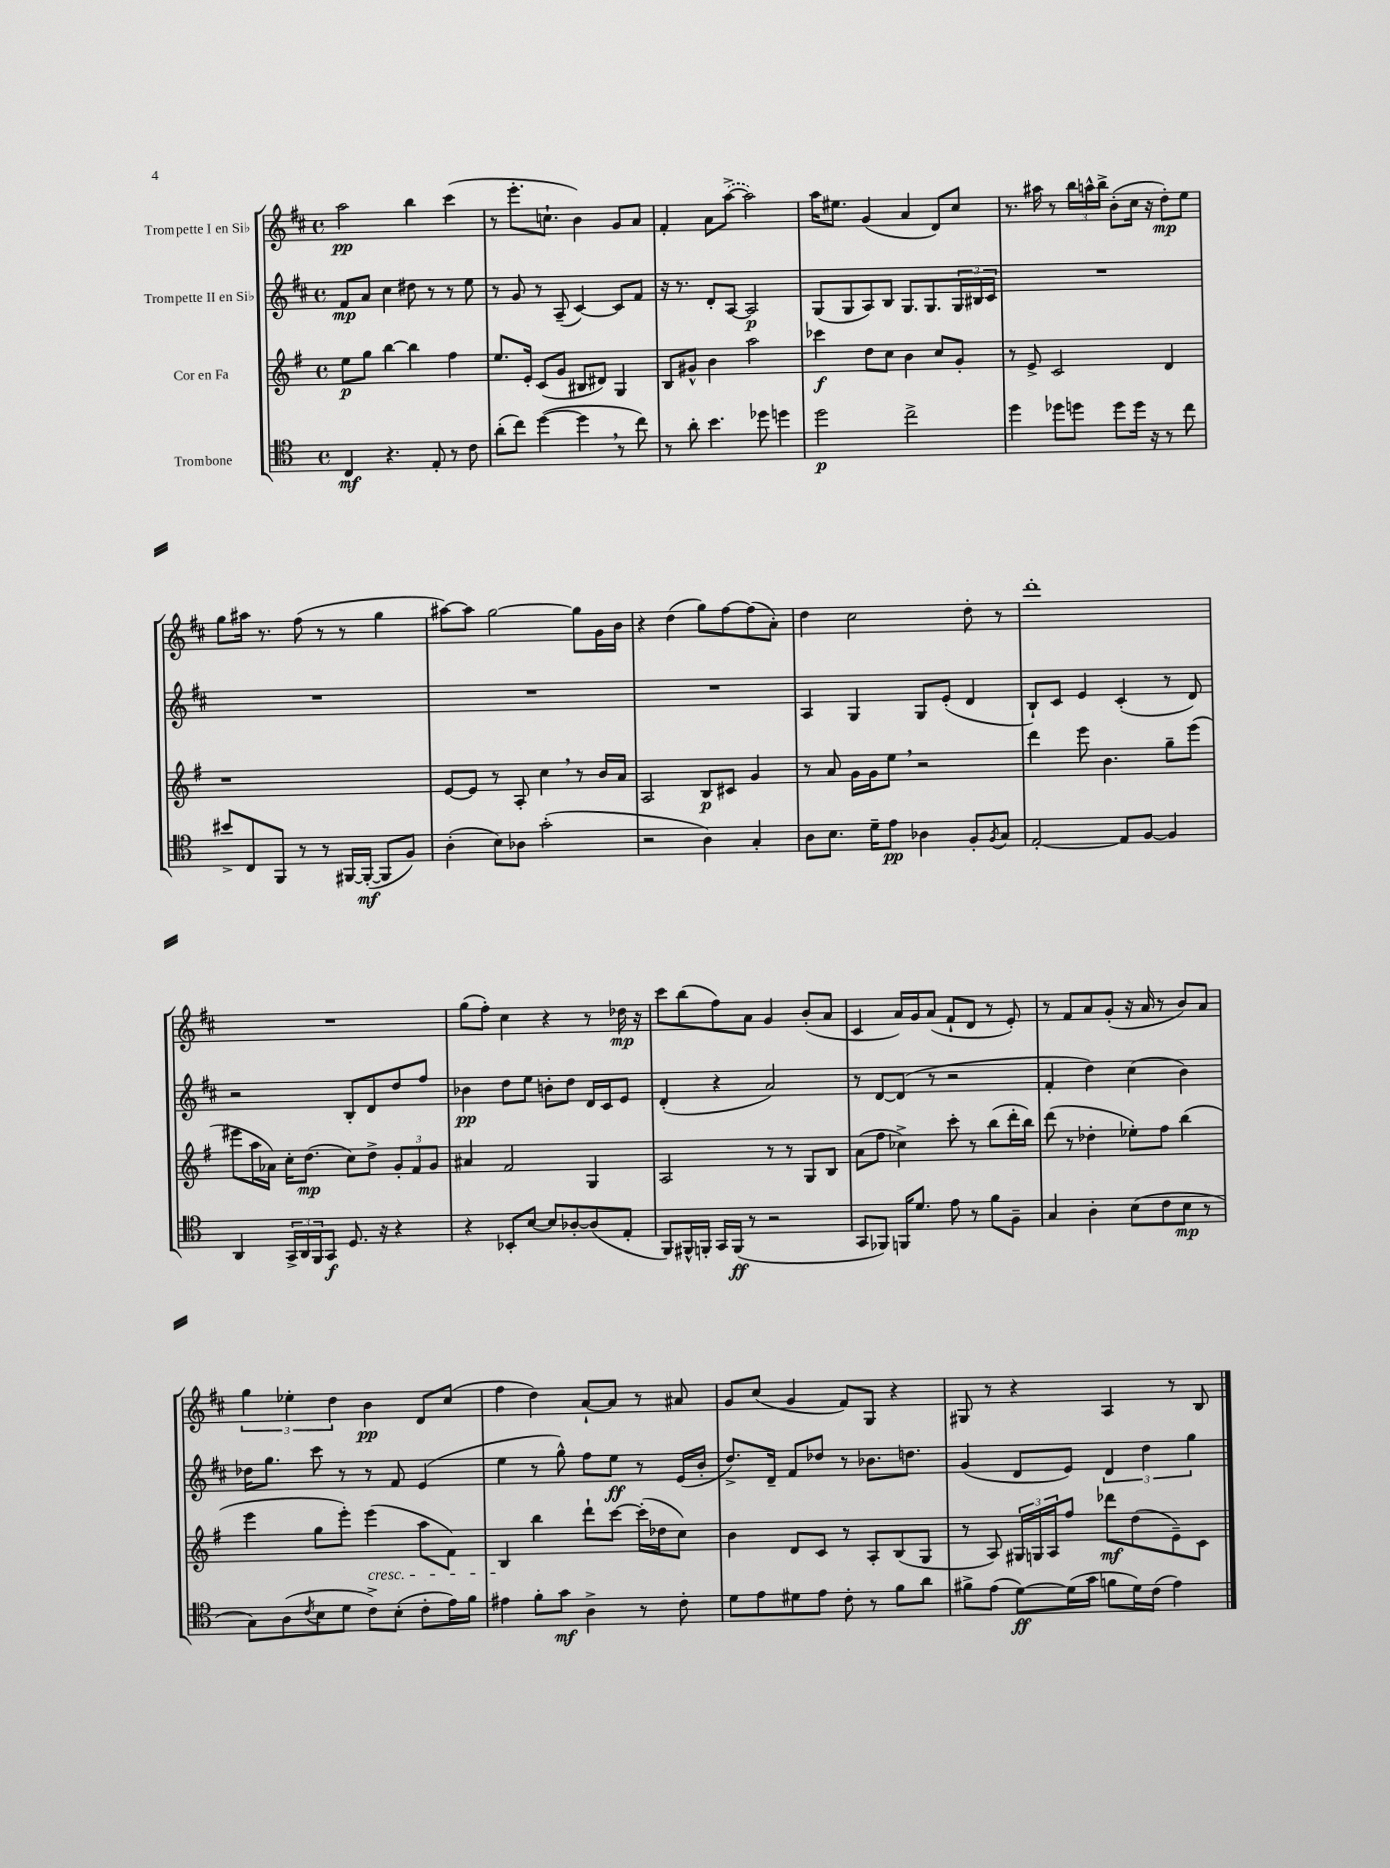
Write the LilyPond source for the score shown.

<<
\new StaffGroup <<
\new Staff = "s0" \with { instrumentName = "Trompette I en Sib" } {
    \clef treble \key d \major \defaultTimeSignature \time 4/4
    a''2\pp b''4 cis'''4( |
    r8 e'''8.-. c''8.-! b'4) g'8 a'8 |
    fis'4-. a'8 \once \slurDashed a''8~->( a''2) |
    a''16 eis''8. g'4( a'4 d'8) cis''8 |
    r8. ais''16 r8 \tuplet 3/2 { b''16 a''16-^ b''16-> } b'8-.( cis''16 r16 d''8-.\mp) e''8 |
    g''8 ais''16 r8. fis''8( r8 r8 g''4 |
    ais''8~) ais''8 g''2~ g''8 g'16 b'16 |
    r4 d''4( g''8) fis''8~ fis''8( a'8-.) |
    d''4 cis''2 d''8-. r8 |
    d'''1-. |
    R1 |
    g''8( fis''8-.) cis''4 r4 r8 des''16\mp r16 |
    cis'''8 b''8( fis''8) a'8 g'4 b'8-.( a'8 |
    cis'4 a'16) g'16 a'8( fis'8-! d'8 r8 e'8-.) |
    r8 fis'8 a'8 g'8-.( r16 a'16 r8 b'8) a'8 |
    \tuplet 3/2 { g''4 ees''4-. d''4 } b'4\pp d'8 cis''8( |
    fis''4 d''4) a'8~-! a'8 r8 ais'8 |
    g'8 cis''8( g'4 fis'8) g8 r4 |
    gis8 r8 r4 a4 r8 b8 \bar "|." |
}
\new Staff = "s1" \with { instrumentName = "Trompette II en Sib" } {
    \clef treble \key d \major \defaultTimeSignature \time 4/4
    fis'8\mp a'8 cis''4 dis''8 r8 r8 e''8 |
    r8 g'8 r8 a8--( cis'4~) cis'8 fis'8 |
    r16 r8. d'8-. a8~ a2\p |
    g8( g8 a8) b8 g8. g8. \tuplet 3/2 { g16 bis16 cis'16 } |
    R1 |
    R1 |
    R1 |
    R1 |
    a4 g4 g8 e'8-.( d'4 |
    b8-!) cis'8 e'4 cis'4-.( r8 d'8) |
    r2 b8-. d'8 d''8 fis''8 |
    bes'4\pp d''8 e''8 b'8-. d''8 d'16 cis'16 e'8 |
    d'4-.( r4 a'2) |
    r8 d'8~ d'8( r8 r2 |
    fis'4-. d''4) cis''4( b'4) |
    des''16 g''8. cis'''8 r8 r8 fis'8 e'4( |
    e''4 r8 g''8-^) fis''8 e''8\ff r8 e'16( b'16-. |
    d''8.->) d'16-- fis'8 des''8 r8 bes'8. d''8. |
    g'4( d'8 e'8) \tuplet 3/2 { d'4 d''4 g''4 } \bar "|." |
}
\new Staff = "s2" \with { instrumentName = "Cor en Fa" } {
    \clef treble \key g \major \defaultTimeSignature \time 4/4
    e''8\p g''8 b''4~ b''4 fis''4 |
    e''8. e'16-. c'8( g'8 bis8 dis'8) g4 |
    b8 gis'8-^ b'4 a''2 |
    ces'''4\f d''8 c''8 b'4 c''8 g'8-. |
    r8 e'8-> c'2 d'4 |
    r1 |
    e'8~ e'8 r8 a8-. c''4 \breathe r8 b'16 a'16 |
    a2 b8\p cis'8 g'4 |
    r8 a'8 g'16 g'16 e''8 \breathe r2 |
    d'''4 e'''8 b'4. g''8-- e'''8( |
    eis'''8 a''16 aes'16) c''16-. d''8.\mp( c''8) d''8-> \tuplet 3/2 { g'8-. fis'8 g'8 } |
    ais'4 fis'2 g4 |
    a2 r8 r8 g8 b8 |
    a'8( fis''8 ces''4->) c'''8-. r8 b''8( d'''16-. b''16) |
    d'''8( r8 des''4-. ees''8-.) fis''8 b''4( |
    e'''4 g''8 e'''8-.) e'''4\cresc( a''8 fis'8) |
    b4\! b''4 d'''8-! c'''8~ c'''16-.( des''16 c''8) |
    b'4 d'8 c'8 r8 a8-. b8( g8 |
    r8 a8) \tuplet 3/2 { gis16 g16 a16 } fis''8 des'''8\mf d''8( e'8--) c'8 \bar "|." |
}
\new Staff = "s3" \with { instrumentName = "Trombone" } {
    \clef tenor \key c \major \defaultTimeSignature \time 4/4
    c4\mf r4. e8-. r8 c'8 |
    a'8-.( c''8) d''4~( d''4 \breathe r8 c''8) |
    r8 a'8-. b'4. des''8 d''4 |
    d''2\p c''2-> |
    d''4 des''8 d''8 d''8 d''16 r16 r8 c''8 |
    bis'8-> c8 f,8 r8 r8 fis,16~ fis,16~-.\mf( fis,8 f8) |
    a4-.( b8) aes8 g'2-.( |
    r2 a4) g4-. |
    a8 b8. d'16-- e'8\pp aes4 f8-. \acciaccatura { f8 } g8 |
    e2~-. e8 f8~ f4 |
    a,4 \tuplet 3/2 { g,16-> a,16 f,16 } g,8\f d8. r16 r4 |
    r4 bes,8-. b8~ b8 aes8~-. aes8( e8-. |
    f,8) fis,16-^ f,16-. g,16 f,16\ff( r8 r2 |
    g,8 fes,8) f,16 d'8. e'8 r8 f'8 f8-- |
    g4 a4-. b8( c'8 b8\mp r8 |
    g8) a8( \acciaccatura { c'8 } b8 d'8 c'8->) b8-.( c'8-. e'16) f'16 |
    eis'4 f'8-. g'8\mf a4-> r8 c'8-. |
    d'8 e'8 dis'8 e'8 c'8-. r8 f'8 a'8 |
    fis'8-> e'8( d'8~\ff) d'16( g'16 f'8 d'16) c'16( e'4) \bar "|." |
}
>>
>>
\layout { \context { \Score \remove "Bar_number_engraver" } }
